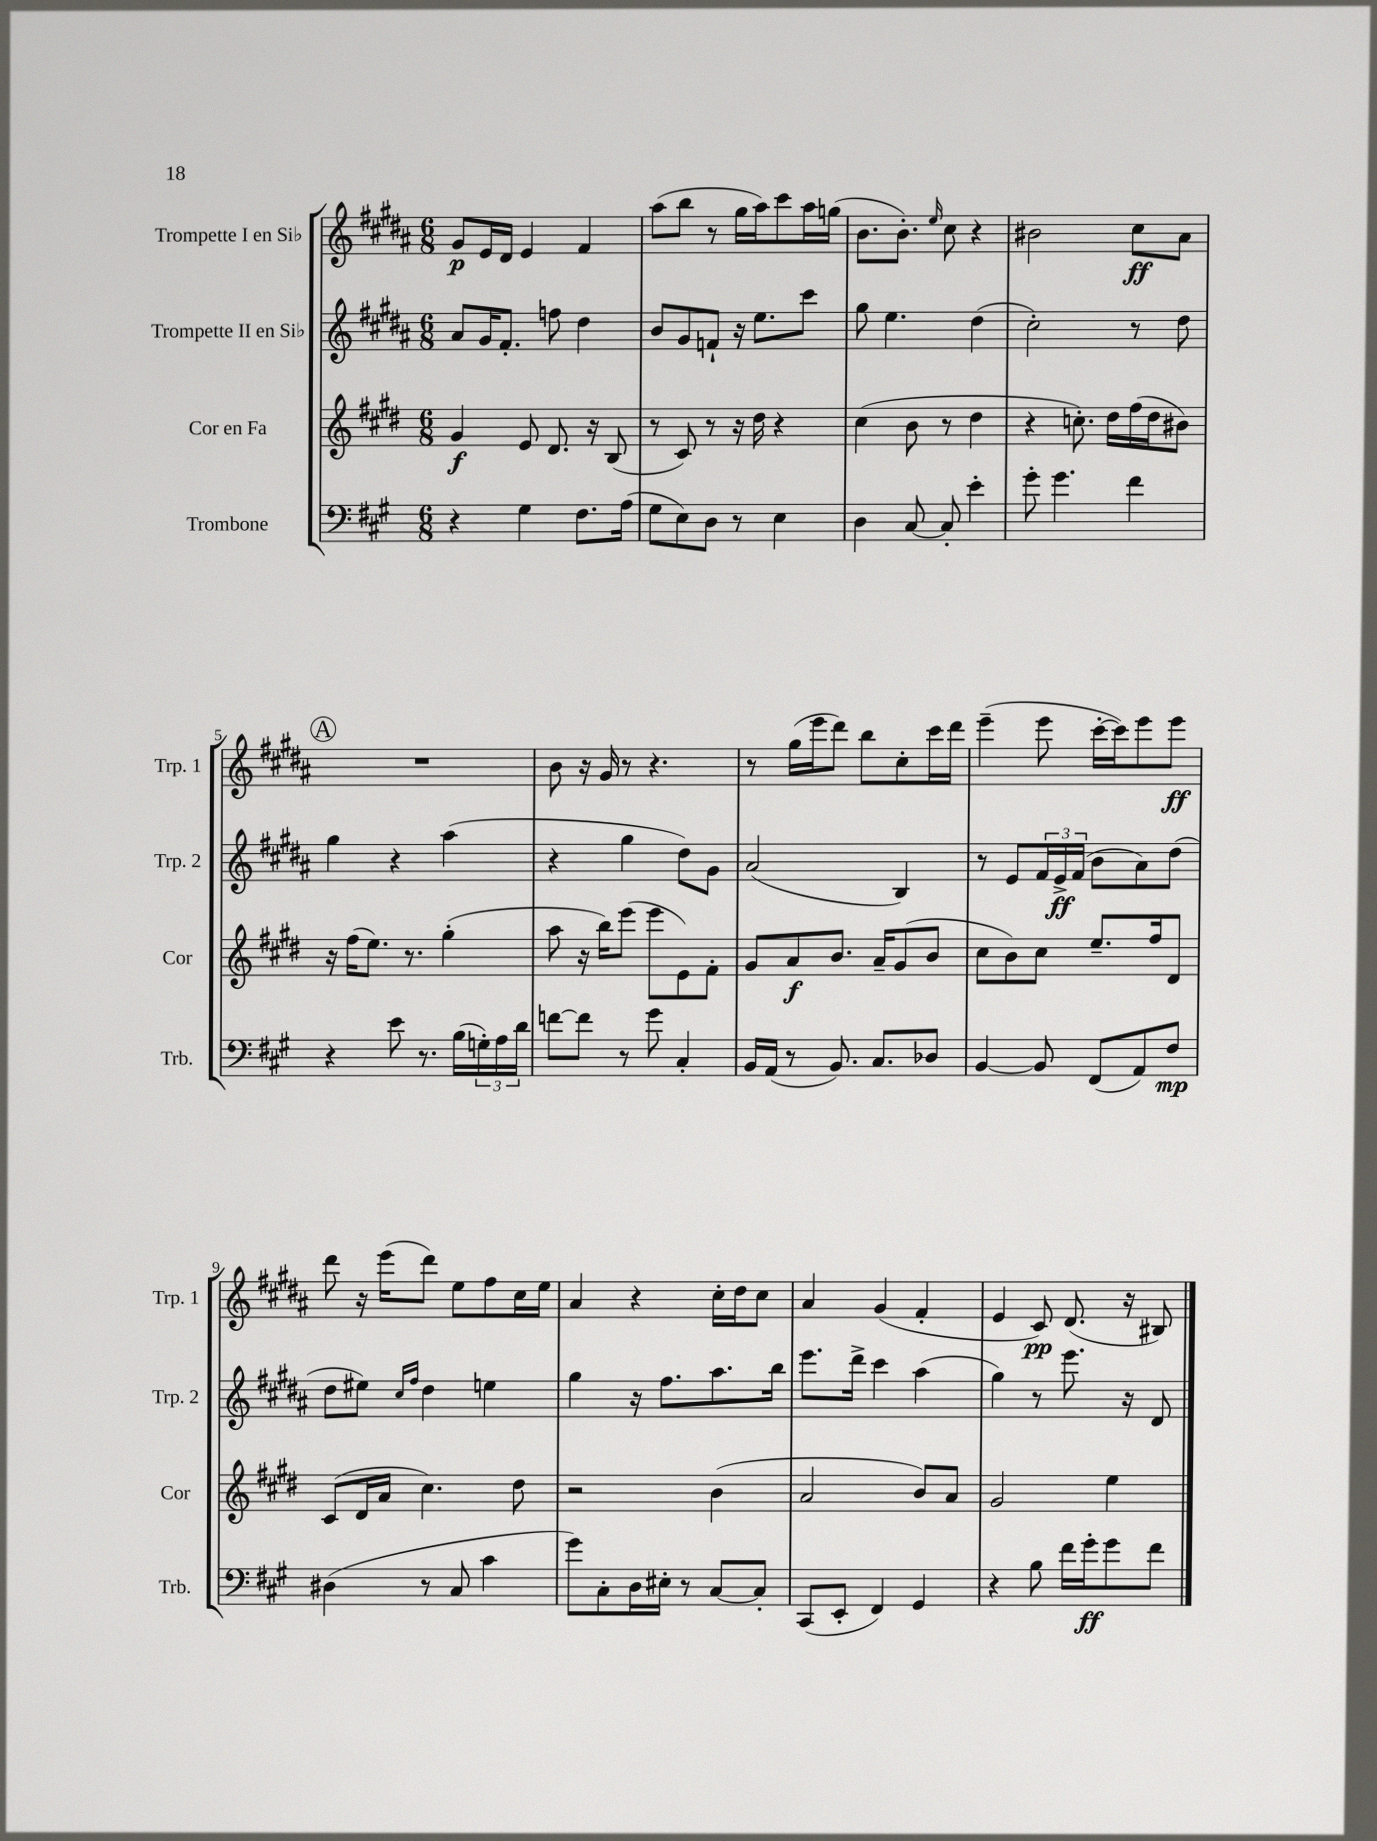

**kern	**dynam	**kern	**dynam	**kern	**dynam	**kern	**dynam
*part4	*part4	*part3	*part3	*part2	*part2	*part1	*part1
*staff4	*staff4	*staff3	*staff3	*staff2	*staff2	*staff1	*staff1
*I"Trombone	*	*I"Cor en Fa	*	*I"Trompette II en Si♭	*	*I"Trompette I en Si♭	*
*I'Trb.	*	*I'Cor	*	*I'Trp. 2	*	*I'Trp. 1	*
*clefF4	*	*clefG2	*	*clefG2	*	*clefG2	*
*k[f#c#g#]	*	*k[f#c#g#d#]	*	*k[f#c#g#d#a#]	*	*k[f#c#g#d#a#]	*
*M6/8	*	*M6/8	*	*M6/8	*	*M6/8	*
=1	=1	=1	=1	=1	=1	=1	=1
4r	.	4g#/	f	8a#/L	.	8g#/L	p
.	.	.	.	16g#/K	.	16e/L	.
.	.	.	.	8.f#'/J	.	16d#/JJ	.
4G#\	.	8e/	.	.	.	4e/	.
.	.	8.d#/	.	8ffn\	.	.	.
8.F#\L	.	.	.	4dd#\	.	4f#/	.
.	.	16r	.	.	.	.	.
.	.	(8B/	.	.	.	.	.
(16A\Jk	.	.	.	.	.	.	.
=2	=2	=2	=2	=2	=2	=2	=2
8G#\L	.	8r	.	8b/L	.	(8aa#\L	.
8E\)	.	8c#/)	.	8g#/	.	8bb\J	.
8D\J	.	8r	.	8fn`/J	.	8r	.
8r	.	16r	.	16r	.	16gg#\LL	.
.	.	16dd#\	.	8.ee\L	.	16aa#\J)	.
4E\	.	4r	.	.	.	8ccc#\	.
.	.	.	.	8ccc#\J	.	16aa#\L	.
.	.	.	.	.	.	(16ggn\JJ	.
=3	=3	=3	=3	=3	=3	=3	=3
4D\	.	(4cc#\	.	8gg#\	.	8.b\L	.
.	.	.	.	4.ee\	.	.	.
.	.	.	.	.	.	8.b'\J)	.
[8C#/	.	8b\	.	.	.	.	.
.	.	.	.	.	.	16qqee/	.
8C#'/]	.	8r	.	.	.	8cc#\	.
4e'\	.	4dd#\	.	(4dd#\	.	4r	.
=4	=4	=4	=4	=4	=4	=4	=4
8g#'\	.	4r	.	2cc#'\)	.	2b#X\	.
4.g#\	.	.	.	.	.	.	.
.	.	8.ccn'\)	.	.	.	.	.
.	.	16dd#\LL	.	.	.	.	.
4f#\	.	(16ff#\	.	8r	.	8cc#\L	ff
.	.	16dd#\J	.	.	.	.	.
.	.	8b#X\J)	.	8dd#\	.	8a#\J	.
!!LO:LB:g=z
!!LO:REH:place=s1:t=A
=5	=5	=5	=5	=5	=5	=5	=5
4r	.	16r	.	4gg#\	.	2.r	.
.	.	(16ff#\KL	.	.	.	.	.
.	.	8.ee\J)	.	.	.	.	.
8e\	.	.	.	4r	.	.	.
.	.	8.r	.	.	.	.	.
8.r	.	.	.	.	.	.	.
.	.	(4gg#'\	.	(4aa#\	.	.	.
(16B\LL	.	.	.	.	.	.	.
24Gn'\)	.	.	.	.	.	.	.
24A\	.	.	.	.	.	.	.
24d\JJ	.	.	.	.	.	.	.
=6	=6	=6	=6	=6	=6	=6	=6
[8fn\L	.	8aa\	.	4r	.	8b\	.
8f\J]	.	16r	.	.	.	16r	.
.	.	16bb\KL)	.	.	.	16g#/	.
8r	.	(8eee\J	.	4gg#\	.	8r	.
8g#\	.	8eee\L	.	.	.	4.r	.
4C#'/	.	8e\)	.	8dd#\L)	.	.	.
.	.	8f#'\J	.	8g#\J	.	.	.
=7	=7	=7	=7	=7	=7	=7	=7
16BB/LL	.	8g#/L	.	(2a#/	.	8r	.
(16AA/JJ	.	.	.	.	.	.	.
8r	.	8a/	f	.	.	(16gg#\LL	.
.	.	.	.	.	.	16eee\J	.
8.BB/)	.	8.b/J	.	.	.	8ddd#\J)	.
.	.	.	.	.	.	8bb\L	.
8.C#/L	.	16a~/KL	.	.	.	.	.
.	.	(8g#/	.	4B/)	.	8cc#'\	.
8D-X/J	.	8b/J	.	.	.	16ccc#\L	.
.	.	.	.	.	.	16ddd#\JJ	.
=8	=8	=8	=8	=8	=8	=8	=8
[4BB/	.	8cc#\L	.	8r	.	(4eee~\	.
.	.	8b\)	.	8e/L	.	.	.
8BB/]	.	8cc#\J	.	24f#/L	.	8eee\	.
.	.	.	.	24e^/	ff	.	.
.	.	.	.	(24f#/JJ	.	.	.
(8FF#/L	.	8.ee~/L	.	8b\L	.	[16ccc#'\LL	.
.	.	.	.	.	.	16ccc#\J])	.
8AA/)	.	.	.	8a#\)	.	8eee\	.
.	.	16ff#/k	.	.	.	.	.
8F#/J	mp	8d#/J	.	(8dd#\J	.	8eee\J	ff
!!LO:LB:g=z
=9	=9	=9	=9	=9	=9	=9	=9
(4D#X\	.	(8c#/L	.	8dd#\L	.	8ddd#\	.
.	.	16d#/L	.	8ee#X\J)	.	16r	.
.	.	16a/JJ	.	.	.	(16eee\KL	.
.	.	.	.	16qqcc#/LL	.	.	.
.	.	.	.	16qqff#/JJ	.	.	.
8r	.	4.cc#\)	.	4dd#\	.	8ddd#\J)	.
8C#/	.	.	.	.	.	8ee\L	.
4c#\	.	.	.	4een\	.	8ff#\	.
.	.	8dd#\	.	.	.	16cc#\L	.
.	.	.	.	.	.	16ee\JJ	.
=10	=10	=10	=10	=10	=10	=10	=10
8g#\L)	.	2r	.	4gg#\	.	4a#/	.
8C#'\	.	.	.	.	.	.	.
16D\L	.	.	.	16r	.	4r	.
16E#X'\JJ	.	.	.	8.ff#\L	.	.	.
8r	.	.	.	.	.	.	.
[8C#/L	.	(4b\	.	8.aa#\	.	16cc#'\LL	.
.	.	.	.	.	.	16dd#\J	.
8C#'/J]	.	.	.	.	.	8cc#\J	.
.	.	.	.	16bb\Jk	.	.	.
=11	=11	=11	=11	=11	=11	=11	=11
(8CC#/L	.	2a/	.	8.eee\L	.	4a#/	.
8EE'/J	.	.	.	.	.	.	.
.	.	.	.	16ddd#^\Jk	.	.	.
4FF#/)	.	.	.	4ccc#\	.	(4g#/	.
4GG#/	.	8b/L)	.	(4aa#\	.	4f#'/	.
.	.	8a/J	.	.	.	.	.
=12	=12	=12	=12	=12	=12	=12	=12
4r	.	2g#/	.	4gg#\)	.	4e/	.
8B\	.	.	.	8r	.	8c#/)	pp
16f#\LL	.	.	.	8.eee\	.	(8.d#/	.
16g#'\J	ff	.	.	.	.	.	.
8g#\	.	4ee\	.	.	.	.	.
.	.	.	.	16r	.	16r	.
8f#\J	.	.	.	8d#/	.	8B#X/)	.
==	==	==	==	==	==	==	==
*-	*-	*-	*-	*-	*-	*-	*-
